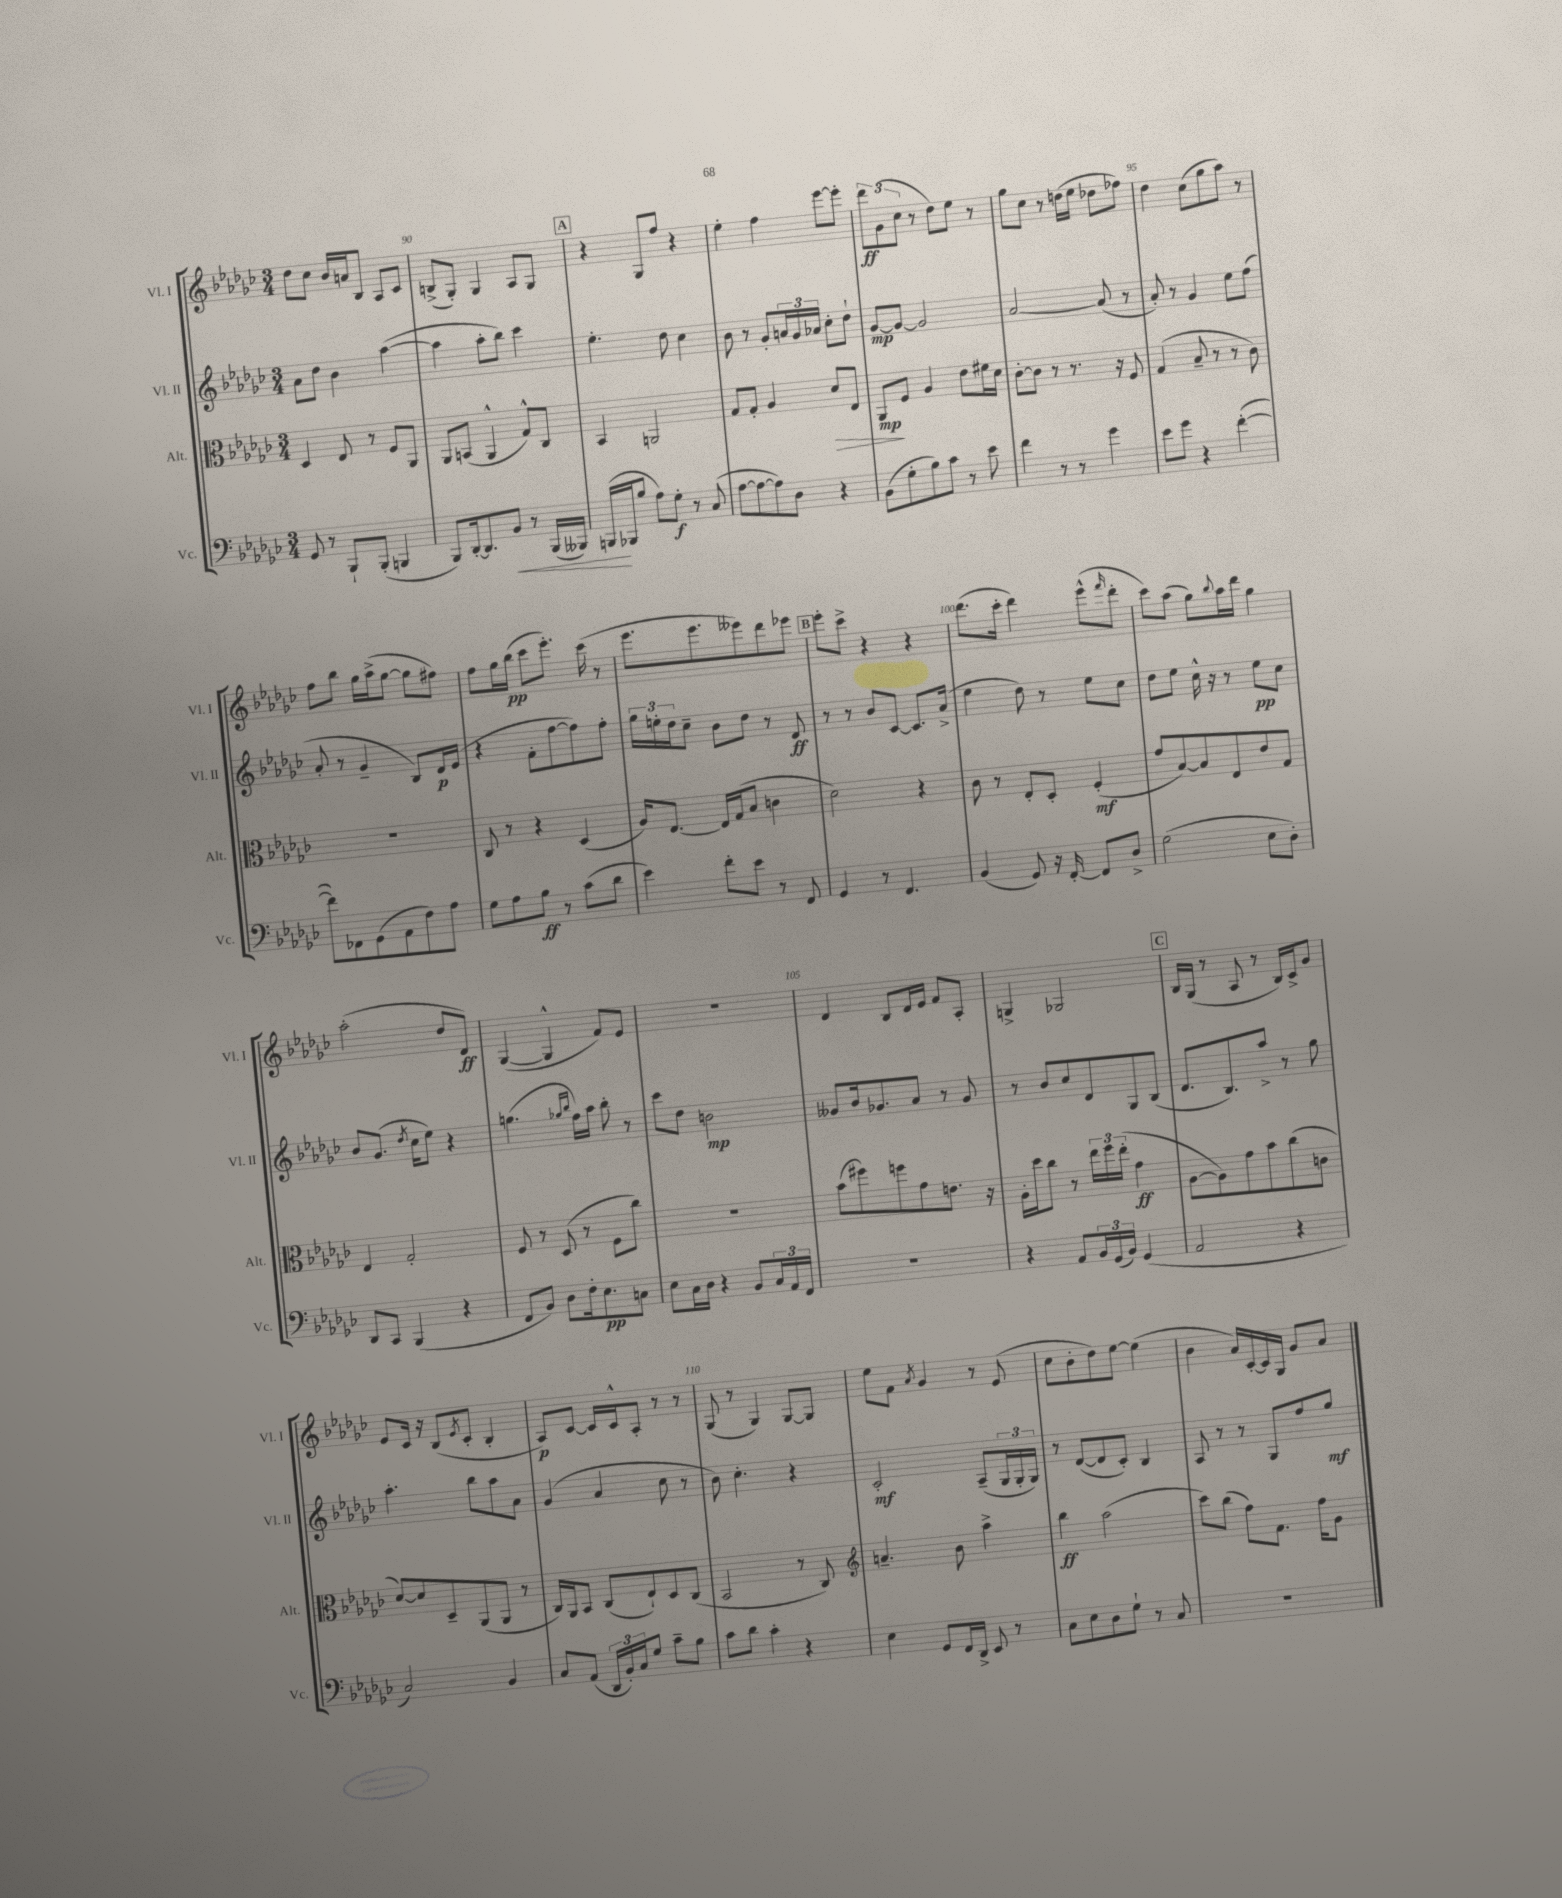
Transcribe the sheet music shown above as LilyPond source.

<<
\new StaffGroup <<
\new Staff = "s0" \with { instrumentName = "Vl. I" shortInstrumentName = "Vl. I" } {
    \clef treble \key ges \major \numericTimeSignature \time 3/4
    des''8 ces''8 bes'16 a'16 bes8 aes8 ces'8 |
    b8->( ges8-.) ges4 aes8 ges8 |
    \mark \markup { \box "A" } r4 ges8 f''8 r4 |
    ees''4-. f''4 ees'''8~ ees'''8-. |
    \tuplet 3/2 { des'''8\ff ges'8( ces''8 } r8 des''8) ees''8 r8 |
    ges''8 ces''8 r8 d''16( ees''16 des''8 fes''8) |
    des''4 ces''8( ges''8 aes''8) r8 |
    f''8 bes''8 ges''16 aes''16->( ges''8~ ges''8 fis''8) |
    f''8 ges''16 bes''16\pp( ces'''8 ees'''8.-.) ces'''16( r8 |
    ees'''8. ees'''8. eeses'''8) des'''8 ees'''8 |
    \mark \markup { \box "B" } ees'''8-. ces'''8-> r4 r4 |
    des'''8.( ces'''16-. des'''4) ees'''8-^( \grace { f'''16 } des'''8-. |
    ces'''8) aes''8( ges''8) \appoggiatura { bes''8 } aes''16 des'''16 ges''4 |
    aes''2-.( des''8 des'8\ff) |
    ges4~( ges4-^ f'8) ees'8 |
    R2. |
    des'4 bes8 des'16 ees'16 f'8 aes8-. |
    g4-> ges2 |
    \mark \markup { \box "C" } bes16 ges16( r8 aes8 r8 bes16) ces'16-> ges'8 |
    ees'8 ces'16 r16 bes8( \acciaccatura { ees'8 } ces'8-. bes4-. |
    aes8\p) ces'8~ ces'16 ces'16-^ aes8-. r8 r8 |
    ges8( r8 ges4) ges8~ ges8 |
    ees''8 f'8 \acciaccatura { aes'8 } ges'4 r8 ees'8( |
    ces''8 bes'8-. des''8) ees''8~ ees''4( |
    bes'4 aes'16) ces'16~-. ces'16 ges16 ges'8 aes'8 \bar "|." |
}
\new Staff = "s1" \with { instrumentName = "Vl. II" shortInstrumentName = "Vl. II" } {
    \clef treble \key ges \major \numericTimeSignature \time 3/4
    aes'8 des''8 bes'4 aes''4~( |
    aes''4 aes''8-. bes''8) ces'''4 |
    \mark \markup { \box "A" } ees''4.-. des''8 ces''4 |
    bes'8 r8 ges'8-. \tuplet 3/2 { a'16 ges'16 aes'16 } ces''8-. des''8-! |
    ges'8~\mp ges'8~ ges'2 |
    aes'2~ aes'8( r8 |
    aes'8-.) r8 ges'4 ees''8 f''8( |
    aes'8-. r8 ges'4-- bes8) des'16\p ees'16( |
    r4 f'8-. f''8~ f''8) f''8-. |
    \tuplet 3/2 { ges''16 e''16-. des''16 } ces''8-- bes'8 des''8 r8 des'8\ff |
    \mark \markup { \box "B" } r8 r8 bes'8 ces'8~ ces'8. aes'16->( |
    ees''4 des''8) r8 ees''8 ces''8 |
    des''8 ees''8 ces''16-^ r16 r8 ees''8\pp ces''8 |
    bes'8 ges'8.( \acciaccatura { des''8 } ces''16 ees''8) r4 |
    g''4.( \grace { ges''16 bes''16 } f''16) aes''16 bes''8-. r8 |
    ces'''8 des''8 b'2\mp |
    geses'8 bes'16 ges'8. aes'8 r8 ges'8 |
    r8 bes'8 ces''8 des'8 ges8 bes8( |
    \mark \markup { \box "C" } des'8. bes8.) aes''8-> r8 ges''8 |
    aes''4.-. bes''8 aes''8 aes'8 |
    ges'4( aes'4 ces''8 r8 |
    bes'8) ces''4.-. r4 |
    ces'2-.\mf aes8--( \tuplet 3/2 { ges16 ges16-. ges16) } |
    r8 des'8~( des'8 ces'8-.) bes4 |
    aes8 r8 r8 ges8 f''8 ges''8\mf \bar "|." |
}
\new Staff = "s2" \with { instrumentName = "Alt." shortInstrumentName = "Alt." } {
    \clef alto \key ges \major \numericTimeSignature \time 3/4
    des4 ees8 r8 f8 aes,8 |
    aes,8 b,8( aes,4-^ ges8-^) ces8 |
    \mark \markup { \box "A" } bes,4 a,2 |
    ges8 ges8-. aes4 des'8\> ees8 |
    aes,8\mp\! f8 aes4 ees'8 fis'16 des'16 |
    ces'8~-. ces'8 r8 r8. r16 f8 |
    ges4( bes8-- r8 r8 ces'8) |
    r2. |
    ces8 r8 r4 des4( |
    aes16) ees8.~ ees16 ges16( bes8 c'4 |
    \mark \markup { \box "B" } des'2) r4 |
    ces'8 r8 ees8-. des8-. f4-.\mf( |
    ges'8 bes8~) bes8 ees8 ees'8 ges8 |
    ees4 ges2-. |
    f8 r8 des8( r8 f8 ces''8) |
    R2. |
    bes'8( fis''8) f''8 ges'8 e'8. r16 |
    aes16-. des''16 ces''8 r8 \tuplet 3/2 { ees''16 f''16 ees''16-.( } ges'4\ff |
    \mark \markup { \box "C" } aes8~ aes8) ges'8 bes'8 ces''8( c'8 |
    des'8~) des'8 des8-- aes,8( aes,8 r8 |
    ces16) aes,16 bes,8 ces8( ees8-!) des8 ces8( |
    bes,2 r8 ces8) |
    \clef treble a'4.-- bes'8 aes''4-> |
    bes''4\ff aes''2( |
    ces'''8) bes''8( f''8) f'8. f''16 ges'8 \bar "|." |
}
\new Staff = "s3" \with { instrumentName = "Vc." shortInstrumentName = "Vc." } {
    \clef bass \key ges \major \numericTimeSignature \time 3/4
    ges,8 r8 bes,,8-! bes,,8-.( b,,4 |
    bes,,8) des,16~-. des,8. bes,8\< r8 bes,,16( beses,,16) |
    \mark \markup { \box "A" } b,,16\!( bes,,16 bes8 aes8) ges8-.\f r8 ces8( |
    aes8~ aes8~ aes8) des8 r4 |
    bes,8( ges8-. bes8) ces'8 r8 ees'8 |
    f'4 r8 r8 ges'4 |
    ees'8 ges'8 r4 f'4~-.( |
    f'8) fes,8 ges,8( aes,8 f8) aes8 |
    ges8 aes8 bes8\ff r8 ces'8( des'8 |
    ees'4) f'8-. ees'8 r8 f,8 |
    \mark \markup { \box "B" } ges,4 r8 f,4. |
    bes,4( ges,8) r16 f,16~-. f,8 des8-> |
    ges2( ees8 des8-.) |
    des,8 ces,8 bes,,4( r4 |
    f,8 bes,8) des8 f16-. ees8.\pp c8 |
    ees8 ces16 des16 r4 bes,8 \tuplet 3/2 { ces16 aes,16 f,16 } |
    R2. |
    r4 aes,8 \tuplet 3/2 { bes,16 ges,16( bes,16) } ges,4( |
    \mark \markup { \box "C" } aes,2 r4 |
    ces2) bes,4 |
    ces8 aes,8( \tuplet 3/2 { des,16 bes,16-.) ces16 } ges8 ces'8-- bes8 |
    ces'8 des'8 ces'4-. r4 |
    ees4 ges,8 f,16 des,16-> ees,8 r8 |
    ces8 ees8 des8 ges8-! r8 ces8 |
    R2. \bar "|." |
}
>>
>>
\layout { \context { \Score currentBarNumber = #89 \override BarNumber.break-visibility = ##(#f #t #t) barNumberVisibility = #(every-nth-bar-number-visible 5) } }
